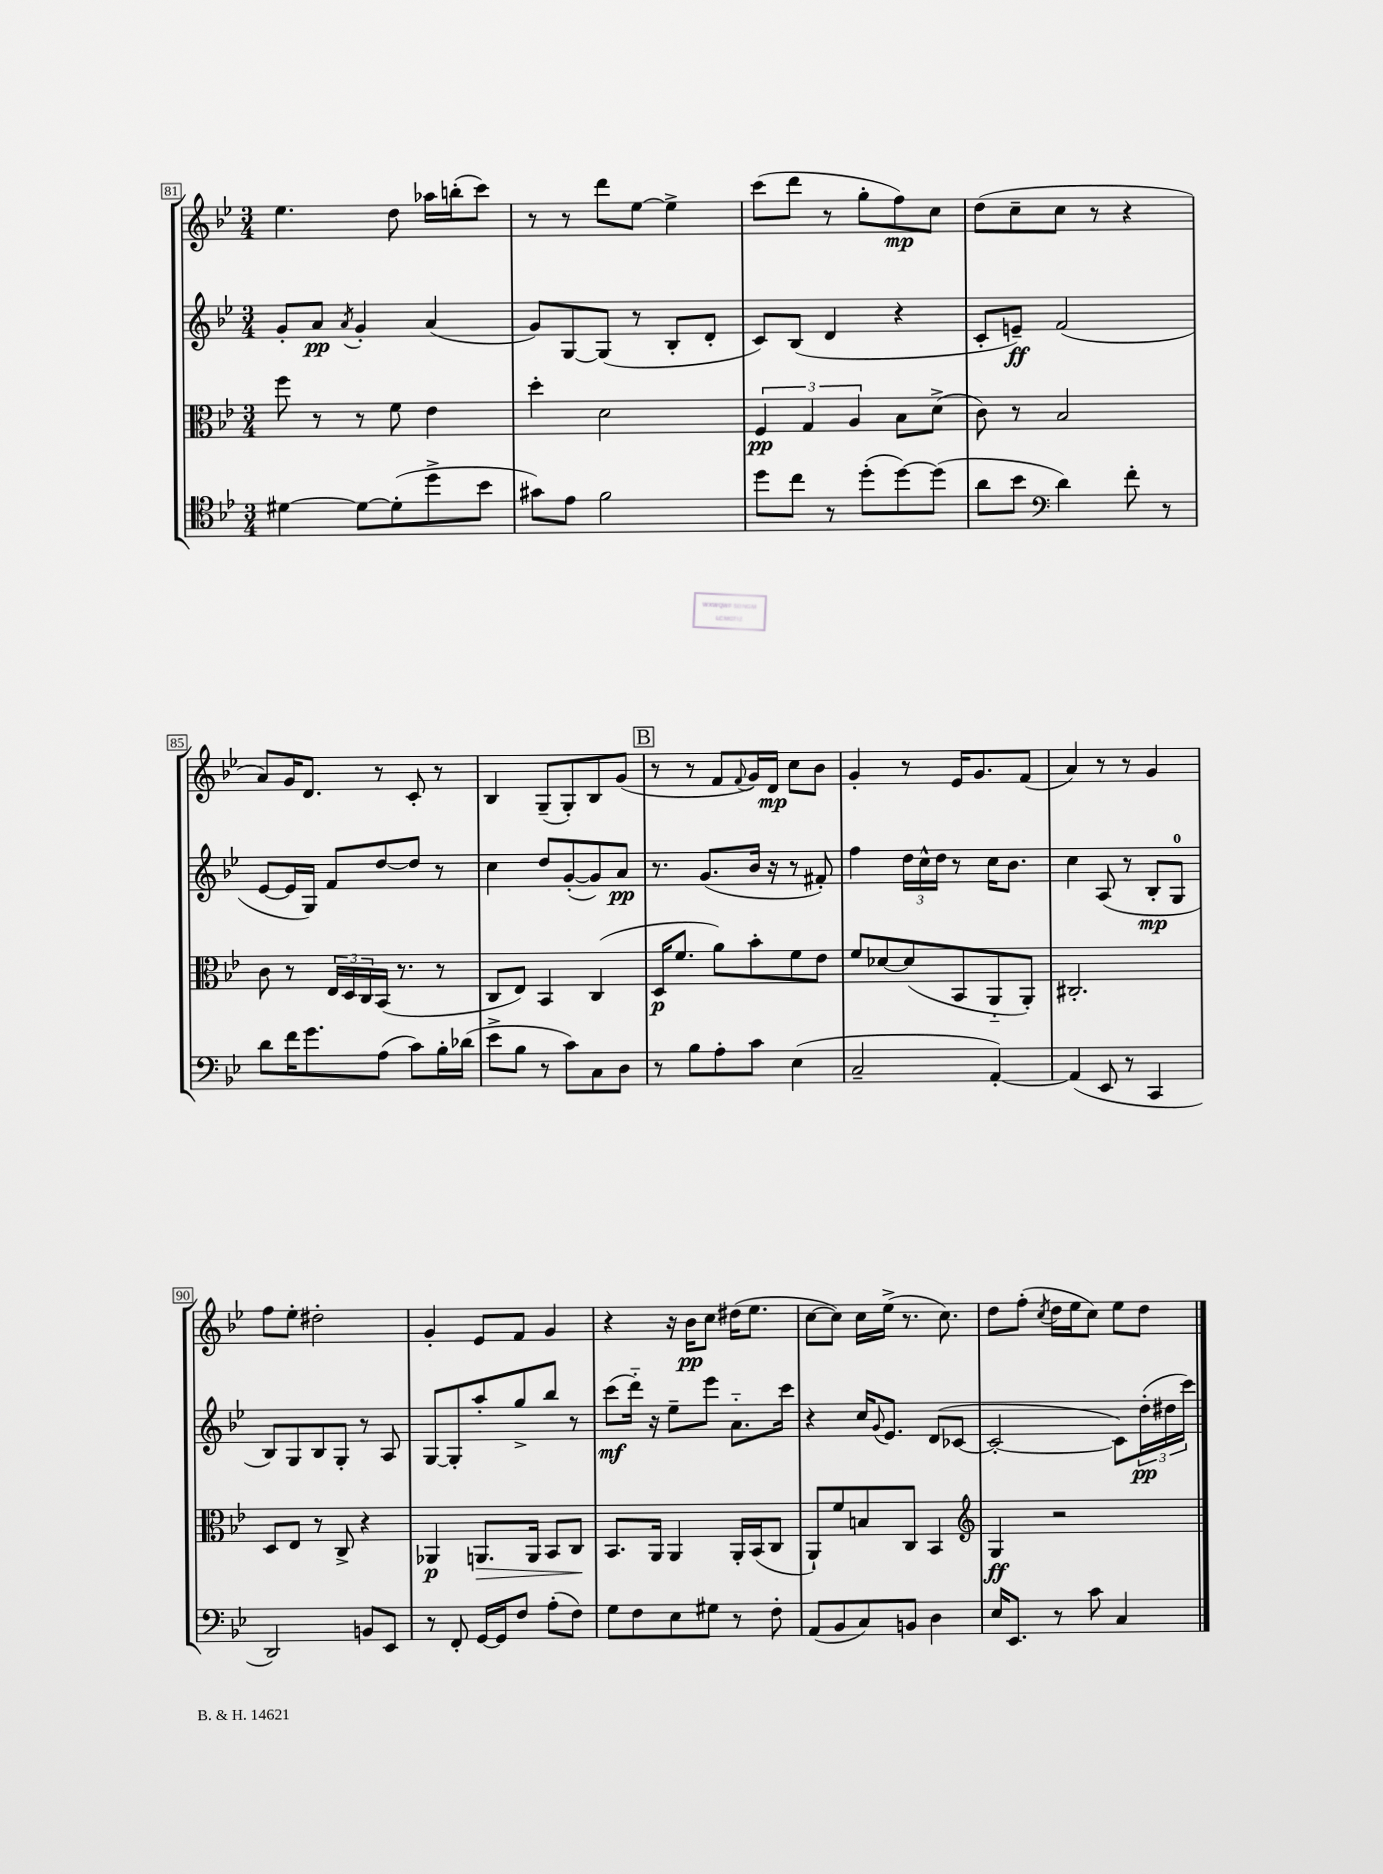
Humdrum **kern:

**kern	**kern	**kern	**kern
*staff4	*staff3	*staff2	*staff1
*clefC4	*clefC3	*clefG2	*clefG2
*k[b-e-]	*k[b-e-]	*k[b-e-]	*k[b-e-]
*M3/4	*M3/4	*M3/4	*M3/4
[4d#\	8ff\	8g'/L	4.ee-\
.	8r	8a/J	.
.	.	8qa/	.
8d#\_L	8r	4g'/	.
(8d#'\]	8f\	.	8dd\
8dd^\	4e-\	(4a/	16aa-\LL
.	.	.	(16bb'\J
8b-\J	.	.	8ccc\J)
=	=	=	=
8g#\L)	4dd'\	8g/L)	8r
8e-\J	.	[8G/	8r
2f\	2d\	(8G/]J	8ddd\L
.	.	8r	[8ee-\J
.	.	8B-'/L	4ee-^\]
.	.	8d'/J	.
=	=	=	=
8dd\L	6F/	8c/L)	(8ccc\L
8cc\J	.	(8B-/J	8ddd\J
.	6G/	.	.
8r	.	4d/	8r
.	6A/	.	.
(8dd'\L	.	.	8gg'\L
[8dd\)	8B-\L	4r	8ff\)
(8dd\]J	(8d^\J	.	8cc\J
=	=	=	=
8a\L	8c\)	8c'/L	(8dd\L
8b-\J	8r	8e~/J)	8cc~\
*clefF4	*	*	*
4d\)	2B-/	(2f/	8cc\J
.	.	.	8r
8f'\	.	.	4r
8r	.	.	.
=	=	=	=
8d\L	8c\	[8e-/L	8a/L)
16f\K	8r	16e-/]L	16g/K
8.g\	.	16G/JJ)	8.d/J
.	24E-/LL	8f/L	.
.	24D/	.	.
.	24C/	.	.
(8A\J	(16BB-/JJ	[8dd/	8r
.	8.r	.	.
8c\L)	.	8dd/]J	8c'/
16B-'\L	8r	8r	8r
(16d-\JJ	.	.	.
=	=	=	=
8e-^\L	8C/L	4cc\	4B-/
8B-\J	8E-/J)	.	.
8r	4BB-/	8dd/L	(8G~/L
8c\L)	.	([8g'/	8G'/)
8C\	(4C/	8g/])	8B-/
8D\J	.	8a/J	(8g/J
=	=	=	=
8r	16D/LK	8.r	8r
.	8.f/J	.	.
8B-\L	.	.	8r
.	.	(8.g/L	.
8A'\	8a\L)	.	8f/L
.	.	.	8qqf/
8c\J	8b-'\	16b-/Jk	16g/L)
.	.	16r	16d/JJ
(4E-\	8f\	8r	8cc\L
.	8e-\J	8f#'/)	8b-\J
=	=	=	=
2C~/	8f/L	4ff\	4g'/
.	[8d-/	.	.
.	(8d-/]	24dd\LL	8r
.	.	24cc^^\	.
.	.	24dd\JJ	.
.	8BB-/	8r	16e-/LK
.	.	.	8.g/
[4AA'/)	8AA'~/	16cc\LK	.
.	.	8.b-\J	.
.	8AA'/J)	.	(8f/J
=	=	=	=
(4AA/]	2.C#'/	4cc\	4a/)
8EE-/	.	(8A/	8r
8r	.	8r	8r
4CC/	.	8B-'/L	4g/
.	.	8G/J	.
=	=	=	=
2DD/)	8D/L	8B-/L)	8ff\L
.	8E-/J	8G/	8ee-'\J
.	8r	8B-/	2dd#'\
.	8C^/	8G'/J	.
8BB/L	4r	8r	.
8EE-/J	.	8A/	.
=	=	=	=
8r	4AA-/	[8G/L	4g'/
8FF'/	.	8G'/]	.
[16GG/LL	8.AA/L	8aa'/	8e-/L
16GG/]J	.	.	.
8F/J	.	8gg^/	8f/J
.	16AA/Jk	.	.
(8A'\L	8BB-/L	8bb-/J	4g/
8F\J)	8C/J	8r	.
=	=	=	=
8G\L	8.BB-/L	(8ccc\L	4r
8F\	.	16ddd'~\Jk)	.
.	16AA/Jk	16r	.
8E-\	4AA/	8ee-~\L	16r
.	.	.	16b-\LK
8G#\J	.	8eee-\J	8cc\J
8r	16AA'/LL	8.a'~\L	(16dd#\LK
.	(16BB-/J	.	8.ee-\J
8F'\	8C/J	.	.
.	.	16ccc\Jk	.
=	=	=	=
(8AA/L	8AA`/L)	4r	[8cc\L
8BB-/	8f/	.	8cc\]J)
8C/)	8B/	16cc/LK	16cc\LL
.	.	8qqg/	.
.	.	8.e-/J	(16ee-^\JJ
8BB/J	8C/J	.	8.r
4D\	4BB-/	(8d/L	.
.	.	.	8.cc\)
.	.	[8c-/J	.
=	=	=	=
*	*clefG2	*	*
16E-/LK	4G/	2c-'/_	8dd\L
8.EE-/J	.	.	.
.	.	.	(8ff'\J
.	.	.	8qcc/
8r	2r	.	16dd\LL
.	.	.	16ee-\J
8c\	.	.	8cc\J)
4C/	.	8c-\]L)	8ee-\L
.	.	(24dd'\L	8dd\J
.	.	24dd#\	.
.	.	24ccc\JJ)	.
==	==	==	==
*-	*-	*-	*-
